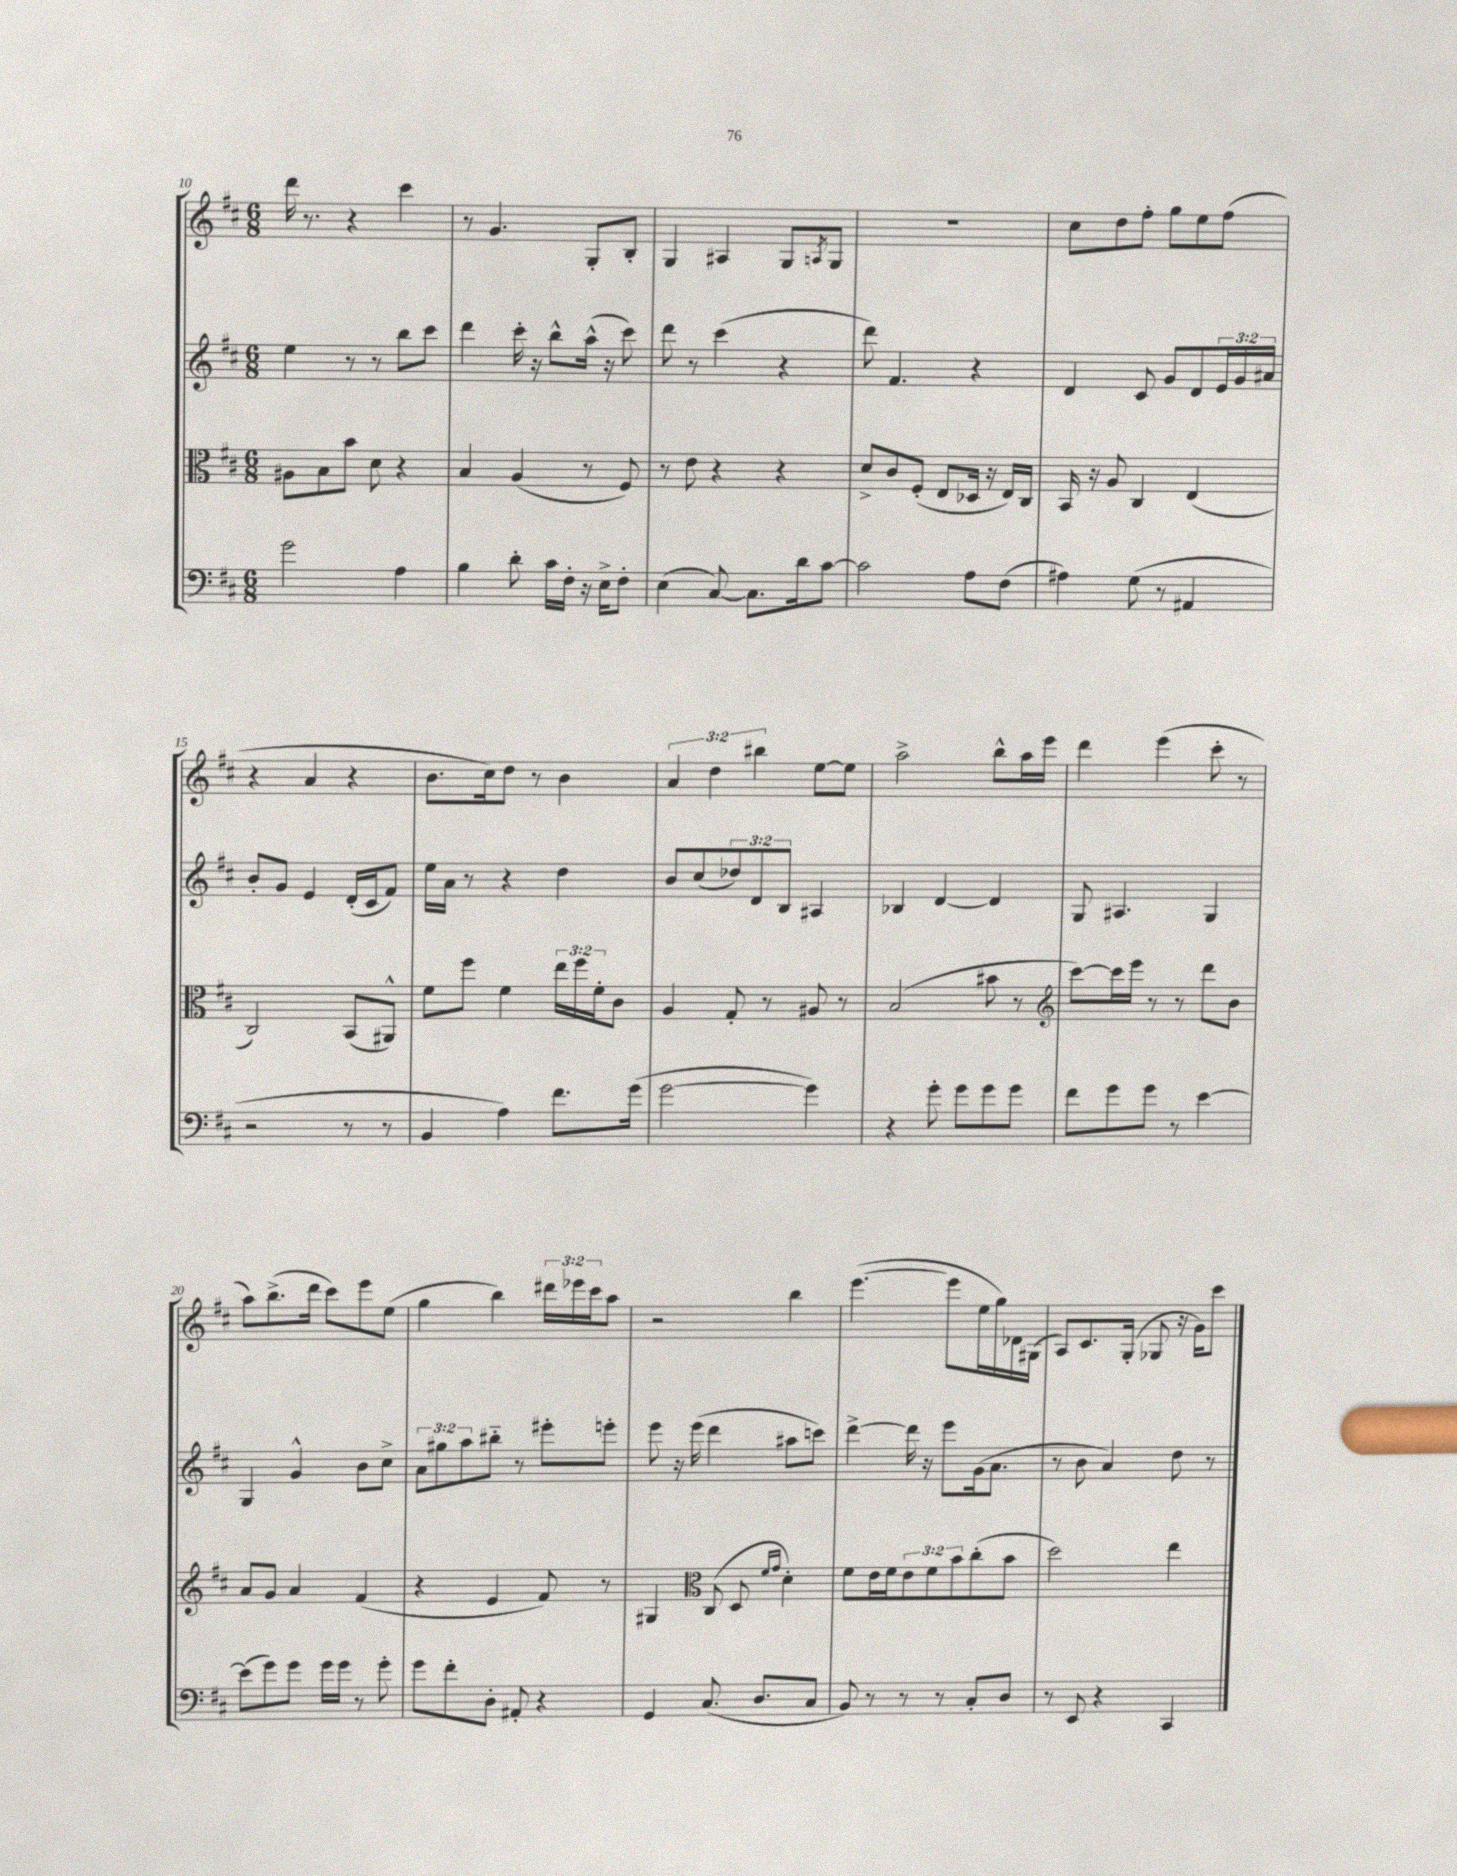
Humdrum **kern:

**kern	**kern	**kern	**kern
*staff4	*staff3	*staff2	*staff1
*clefF4	*clefC3	*clefG2	*clefG2
*k[f#c#]	*k[f#c#]	*k[f#c#]	*k[f#c#]
*M6/8	*M6/8	*M6/8	*M6/8
2g\	8A#\L	4ee\	16ddd\
.	.	.	8.r
.	8B\	.	.
.	8b\J	8r	4r
.	8d\	8r	.
4A\	4r	8bb\L	4ccc#\
.	.	8ccc#\J	.
=	=	=	=
4B\	4B/	4ddd\	8r
.	.	.	4.g/
8d'\	(4A/	16ccc#'\	.
.	.	16r	.
16c#\LL	.	8bb^^\L	.
16F#'\JJ	.	.	.
16r	8r	(16aa^^\Jk	8G'/L
16E^\LK	.	16r	.
8F#'\J	8F#/)	8ccc#\)	8B'/J
=	=	=	=
(4E\	8r	8ddd\	4G/
.	8e\	8r	.
[8C#/)	4r	(4ccc#\	4A#/
8.C#\]L	.	.	.
.	4r	4r	8G/L
16d\k	.	.	.
.	.	.	8qA/
[8c#\J	.	.	8G/J
=	=	=	=
2c#\]	8d^/L	8ddd\)	2.r
.	8c#/	4.f#/	.
.	(8F#'/J	.	.
.	8E/L	.	.
8A\L	16D-/Jk	4r	.
.	16r	.	.
(8F#\J	16E/LL)	.	.
.	16C#/JJ	.	.
=	=	=	=
4A#\)	16BB/	4d/	8cc#\L
.	16r	.	.
.	8A/	.	8dd\
(8G\	4C#/	8c#/	8ff#'\J
8r	.	8g/L	8gg\L
4AA#/	(4E/	8d/	8ee\
.	.	24e/L	(8ff#\J
.	.	24g/	.
.	.	24a#/JJ	.
=	=	=	=
2r	2C#/)	8b'/L	4r
.	.	8g/J	.
.	.	4e/	4a/
8r	(8BB/L	(16d'/LL	4r
.	.	16c#/J	.
8r	8AA#^^/J)	8f#/J)	.
=	=	=	=
4BB/	8f#\L	16ee\LL	8.b\L
.	.	16a\JJ	.
.	8ff#\J	8r	.
.	.	.	16cc#\k)
4A\)	4f#\	4r	8dd\J
.	.	.	8r
8.f#\L	24ee\LL	4dd\	4b\
.	24ff#\	.	.
.	24f#'\J	.	.
.	8c#\J	.	.
(16g\Jk	.	.	.
=	=	=	=
[2g\	4A/	8b/L	6a/
.	.	(8cc#/	.
.	.	.	6dd\
.	8G'/	12dd-/)	.
.	.	12d/	6bb#\
.	8r	.	.
.	.	12B/J	.
4g\])	8A#/	4A#/	[8ee\L
.	8r	.	8ee\]J
=	=	=	=
4r	(2B/	4B-/	2aa^\
8g'\	.	[4d/	.
8g\L	.	.	.
8g\	8b#\	4d/]	8bb^^\L
8g\J	8r	.	16aa\L
.	.	.	16eee\JJ
=	=	=	=
*	*clefG2	*	*
8f#\L	[8ccc#\L)	8G/	4ddd\
8g\	16ccc#\]L	4.A#/	.
.	16eee\JJ	.	.
8g\J	8r	.	(4eee\
8r	8r	.	.
[4e\	8ddd\L	4G/	8ccc#'\
.	8b\J	.	8r
=	=	=	=
(8e\]L	8a/L	4G/	8aa\L)
8g\)	8g/J	.	(8.bb^\
8g\J	4a/	4g^^/	.
.	.	.	16ddd\Jk
16g\LL	.	.	8ccc#\L)
16g\JJ	.	.	.
8r	(4f#/	8b\L	8eee\
8g'\	.	8cc#^\J	(8ee\J
=	=	=	=
8g\L	4r	12a\L	4gg\
.	.	12gg#\	.
8f#'\	.	.	.
.	.	12aa\	.
8D'\J	4e/	8bb#'~\J	4bb\)
8AA#'/	.	8r	.
4r	8f#/)	8eee#'\L	24ddd#\LL
.	.	.	24eee-\
.	.	.	24ccc#\J
.	8r	8eee'\J	8aa\J
=	=	=	=
4GG/	4G#/	8eee\	2r
.	.	16r	.
.	.	(16eee\	.
*	*clefC3	*	*
(8.C#/	(8C#/	4ddd\	.
.	8D/	.	.
8.D/L	.	.	.
.	16qqf#/LL	.	.
.	16qqg/JJ	.	.
.	4d'\)	8aa#\L	4bb\
8C#/J	.	8ccc\J)	.
=	=	=	=
8BB/)	8f#\L	[4ddd^\	([4.eee\
8r	16e\L	.	.
.	16f#\J	.	.
8r	12e\	16ddd\]	.
.	.	16r	.
.	12f#\	.	.
8r	.	8eee\L	8eee\]L
.	12b\	.	.
8C#'/L	(8cc#'\	(16g\k	16ee\L
.	.	8.a\J	16gg\)
8D/J	8b\J	.	16d-\
.	.	.	(16G#\JJ
=	=	=	=
8r	2dd\)	8r	8A/L)
8EE/	.	8b\	8.c#/
4r	.	4a/)	.
.	.	.	(16G'/Jk
.	.	.	8G-/
4CC#/	4ee\	8dd\	16r
.	.	.	16g\LK)
.	.	8r	8ccc#\J
==	==	==	==
*-	*-	*-	*-
